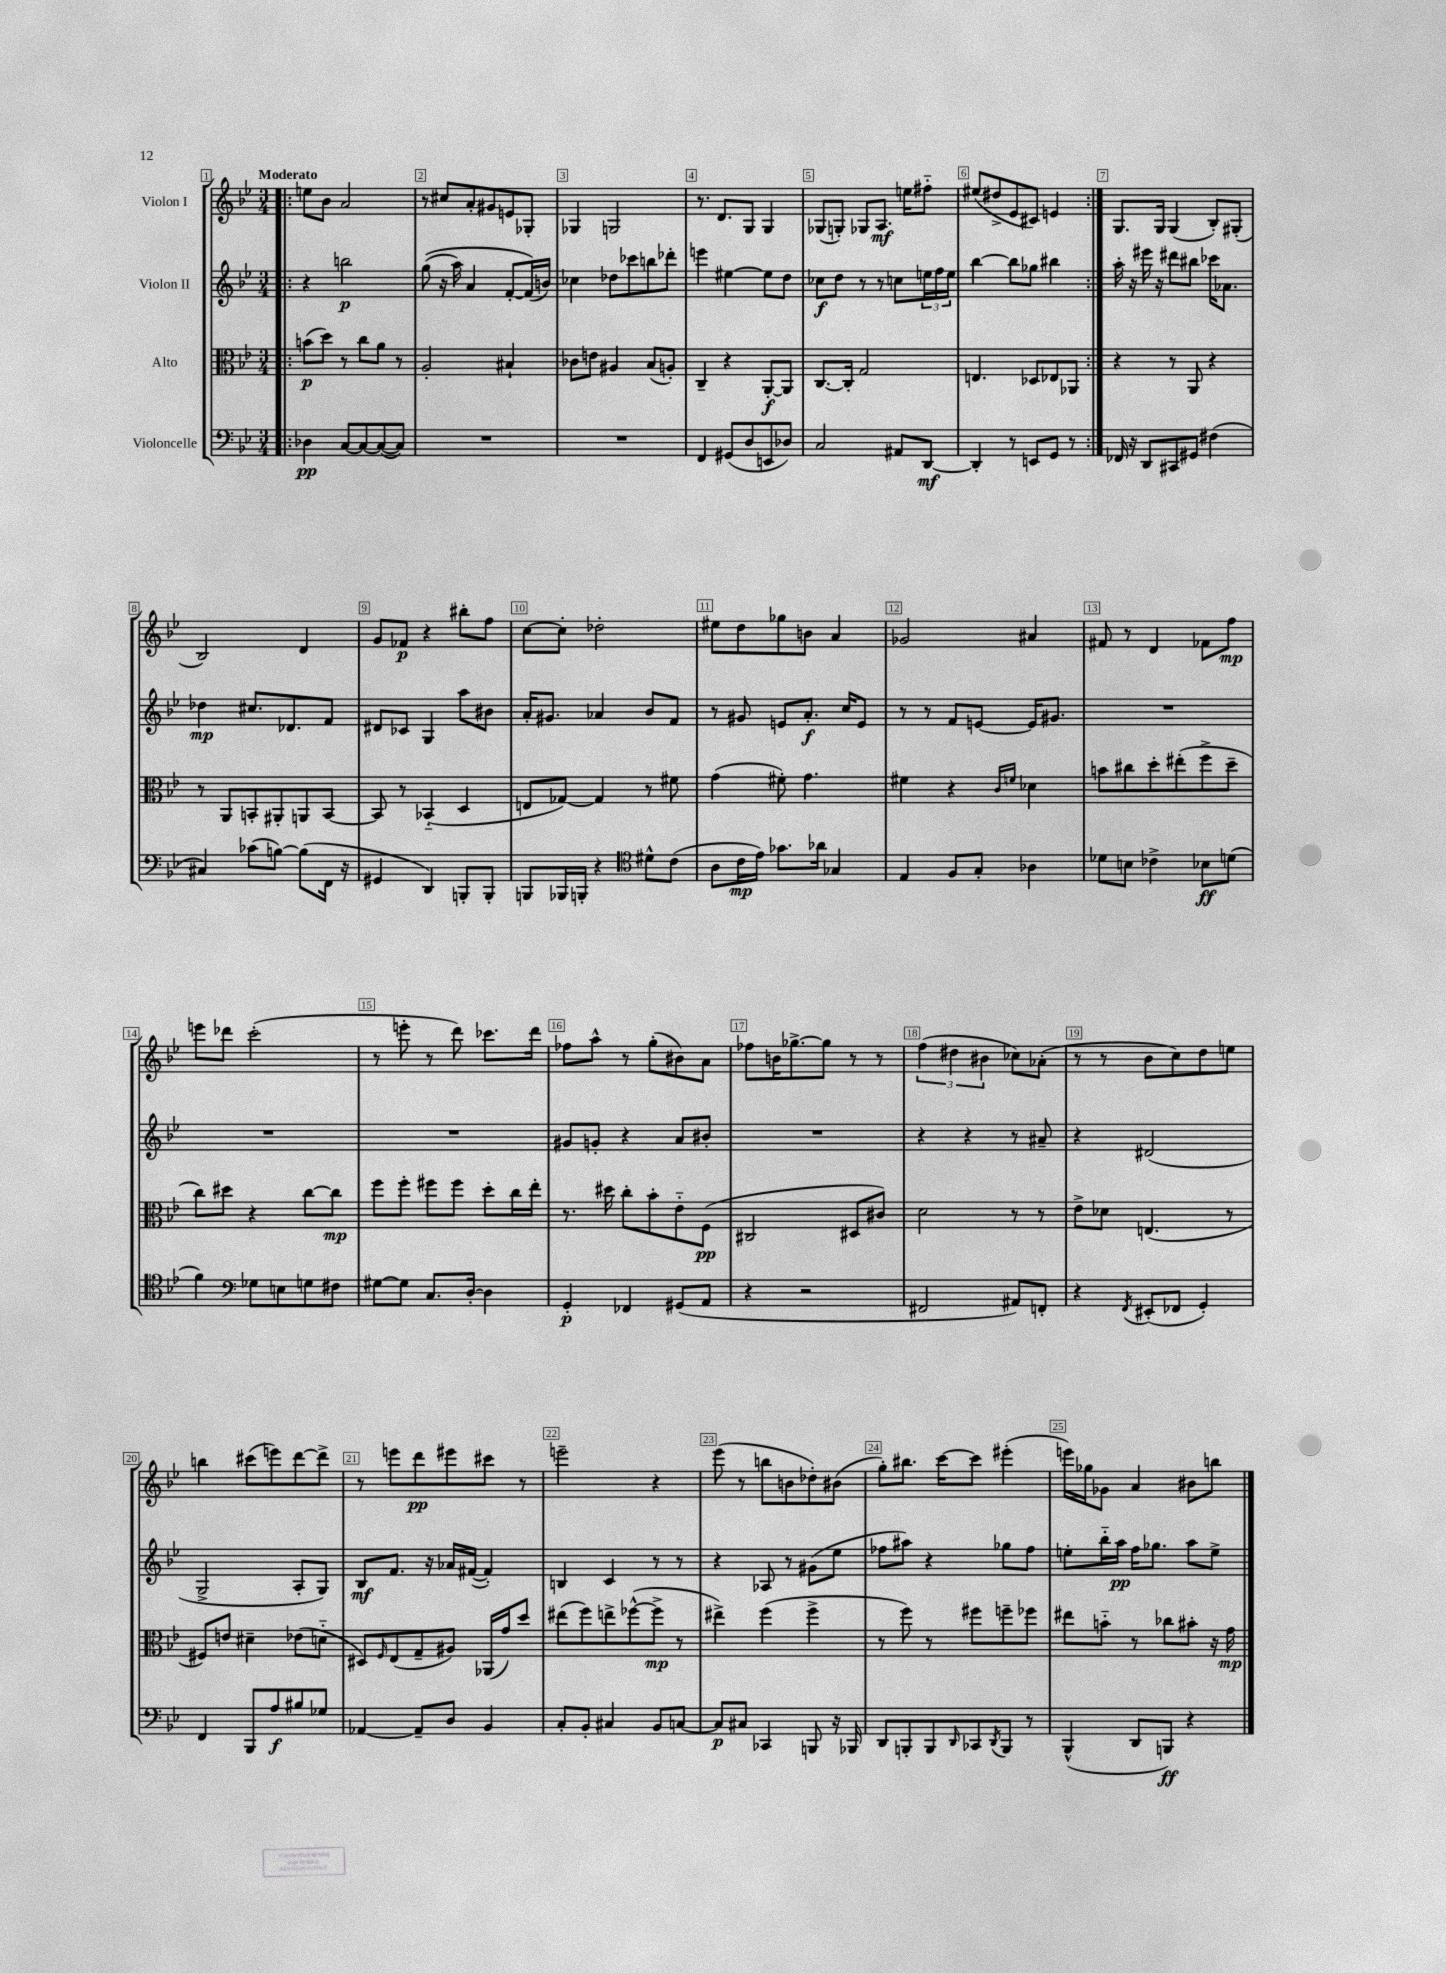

**kern	**kern	**kern	**kern
*staff4	*staff3	*staff2	*staff1
*clefF4	*clefC3	*clefG2	*clefG2
*k[b-e-]	*k[b-e-]	*k[b-e-]	*k[b-e-]
*M3/4	*M3/4	*M3/4	*M3/4
=!|:	=!|:	=!|:	=!|:
4D-	(8b	4r	8ee
.	8dd)	.	8b-
[8C	8r	2bb	2a
8C_	8cc	.	.
(8C_	8a	.	.
8C])	8r	.	.
=	=	=	=
2.r	2A'	&((8gg	8r
.	.	16r	8cc#
.	.	16aa)	.
.	.	4a	8a'
.	.	.	8g#
.	4B#`	[8f'	8e
.	.	(16f]&)	8G-'
.	.	16b)	.
=	=	=	=
2.r	8c-	4cc-	4G-
.	8e	.	.
.	4A#	8dd-	2G
.	.	8ccc-	.
.	(8B-	8bb	.
.	8A')	8ddd-'	.
=	=	=	=
4FF	4C~	4eee	8.r
.	.	.	8.d
(8GG#	4r	[4ee#	.
8D	.	.	8G
8EE	[8AA'	8ee#]	4G
8D-)	8AA]	8dd	.
=	=	=	=
2C	[8.C	8cc-	(8G-
.	.	8dd	8G')
.	16C']	.	.
.	2G	8r	8G-
.	.	8r	8.A
8AA#	.	8cc	.
.	.	.	16ee
[8DD	.	24ee	8ff#'~
.	.	24ff	.
.	.	24ee	.
=	=	=	=
4DD']	4.E	[4bb-	(8ee#
.	.	.	8dd#^
8r	.	8bb-]	8e-
8EE	8D-	8gg-	8c#)
8GG	8E-	4bb#	4e
8r	8AA-	.	.
=:|!	=:|!	=:|!	=:|!
16FF-	4r	16aa'	8.G
16r	.	16r	.
8DD	.	16eee#	.
.	.	16r	16G
8CC#	8r	8ddd#	(4G
8GG#	8AA	8bb#	.
(4F#	4r	16ccc-	8B-')
.	.	8.a-	.
.	.	.	(8G#'
=	=	=	=
4C#)	8r	4dd-	2B-)
.	8AA	.	.
(8c-	8BB'	8.cc#	.
[8B)	8AA#'	.	.
.	.	8.d-	.
(8B]	8AA	.	4d
16FF	[8BB	8f	.
16r	.	.	.
=	=	=	=
4GG#	8BB]	8d#	8g
.	8r	8c-	8f-
4DD)	(4BB-'~	4G	4r
8BBB'	4D	8aa	8bb#'
8BBB'	.	8b#	8ff
=	=	=	=
8BBB	8E	16a'	[8cc
.	.	8.g#	.
16BBB-	[8G-)	.	8cc']
16BBB'	.	.	.
4r	4G-]	4a-	2dd-'
*clefC4	*	*	*
8d#^^	8r	8b-	.
(8c	8f#	8f	.
=	=	=	=
8A	(4g	8r	8ee#
16c	.	8g#	8dd
16e-)	.	.	.
8.g-	8f#')	8e	8gg-
.	4.g	8.a'	8b
16a-	.	.	.
4G-	.	.	4a
.	.	16cc	.
.	.	8e	.
=	=	=	=
4E-	4f#	8r	2g-
.	.	8r	.
8F	4r	8f	.
8G'	.	[8e	.
.	16qqc	.	.
.	16qqf	.	.
4A-	4d-	16e]	4a#
.	.	8.g#	.
=	=	=	=
8d-	8b	2.r	8f#
8B	8cc#	.	8r
4c-^	8dd'	.	4d
.	(8ee#'	.	.
8B-	8ff^	.	8f-
(8d	8dd~	.	8ff
=	=	=	=
4f)	8cc)	2.r	8eee
.	8dd#	.	8ddd-
*clefF4	*	*	*
8G-	4r	.	(2ccc'
8E	.	.	.
8G	[8cc	.	.
8F#	8cc]	.	.
=	=	=	=
[8G#	8ff	2.r	8r
8G#]	8ff'	.	8eee'
8.C	8ff#	.	8r
.	8ff#	.	8ddd)
[16D'	.	.	.
4D]	8dd'	.	8.ccc-
.	16cc	.	.
.	16ee-'	.	16ddd
=	=	=	=
4GG'	8.r	8g#	8ff-
.	.	8g'	8aa^^
.	16dd#	.	.
4FF-	8cc'	4r	8r
.	8b-'	.	(8gg'
(8GG#	8e-'~	8a	8b#)
8AA	(8F	8b#'	8a
=	=	=	=
4r	2C#	2.r	8ff-
.	.	.	16b
.	.	.	[8.gg-^
2r	.	.	.
.	.	.	8gg-]
.	8D#	.	8r
.	8c#)	.	8r
=	=	=	=
2FF#	2d	4r	(6ff
.	.	.	6dd#
.	.	4r	.
.	.	.	6b#
8AA#)	8r	8r	8cc-)
8FF'	8r	8a#~	(8a-'
=	=	=	=
4r	8e-^	4r	8r
.	8d-	.	8r
8qFF	.	.	.
(8EE#'	(4.E	(2d#	8b-
8FF-	.	.	8cc)
4GG')	.	.	8dd
.	8r	.	8ee
=	=	=	=
4FF	8F#)	2G^	4bb
.	8e	.	.
8BBB-	4d#~	.	(8ccc#
8A	.	.	8eee)
8B#	(8e-	8A'	[8ddd
8G-	8d'~	8G)	8ddd^]
=	=	=	=
[4AA-	8D#)	8B-	8r
.	16qqF	.	.
.	(8E-	8.f	8eee
8AA-~]	8G~	.	8ddd
.	.	16r	.
8D	8A#)	16a-	8eee#
.	.	([16f#	.
4BB-	(16AA-	4f#'])	8ccc#
.	16g)	.	.
.	8dd	.	8r
=	=	=	=
8C'	(8ee#	4B	2eee~
8BB-'	8ff)	.	.
4C#	8ee^	4c	.
.	([8ff-^^	.	.
8BB-	8ff-^]	8r	4r
[8C	8r	8r	.
=	=	=	=
8C]	4ee#^)	4r	(8eee-
8C#	.	.	8r
4CC-	(4ff	8A-	8bb
.	.	8r	8b
8BBB	4ff^	(8g#	8dd-')
16r	.	8ee-	(8b#
16BBB-	.	.	.
=	=	=	=
8DD	8r	8ff-	8gg')
8BBB'	8ff)	8aa#)	8.bb#
8BBB	8r	4r	.
.	.	.	[16ccc
16qqDD	.	.	.
8CC-	8ff#	.	8ccc]
8qDD	.	.	.
8BBB	8ff~	8gg-	(4eee#'
8r	8ff-	8ff-	.
=	=	=	=
(4BBB-^^	8ee#	8ee'	16eee)
.	.	.	16gg-
.	8b'~	16bb-'~	8g-
.	.	16aa	.
8DD	8r	16ff	4a
.	.	8.gg-	.
8BBB)	8cc-	.	.
4r	8b#'	8aa	8b#
.	16r	8ee^	8bb
.	16g	.	.
==	==	==	==
*-	*-	*-	*-
